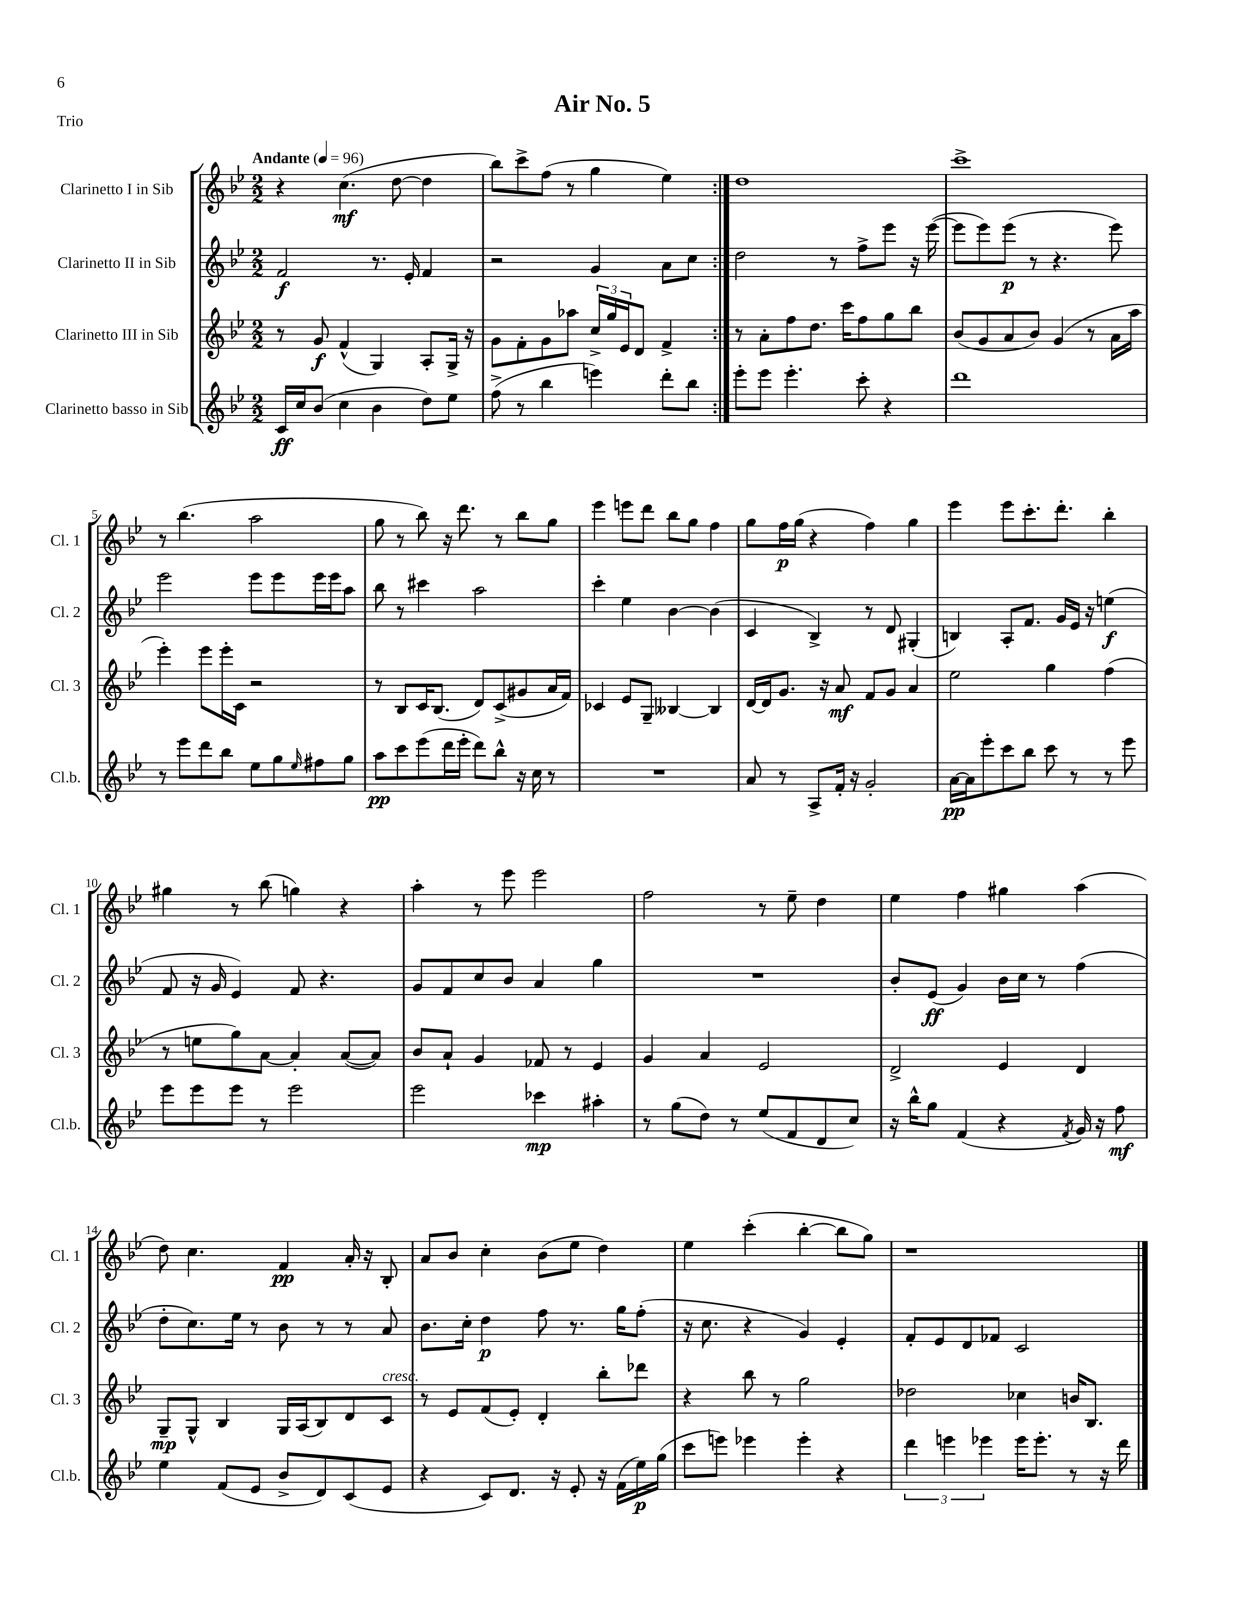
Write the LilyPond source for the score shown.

\header { title = "Air No. 5" piece = "Trio" }
<<
\new StaffGroup <<
\new Staff = "s0" \with { instrumentName = "Clarinetto I in Sib" shortInstrumentName = "Cl. 1" } {
    \clef treble \key bes \major \numericTimeSignature \time 2/2 \tempo "Andante" 4 = 96
    \repeat volta 2 { r4 c''4.\mf( d''8~ d''4 |
    bes''8) c'''8-> f''8( r8 g''4 ees''4) | }
    d''1 |
    c'''1-> |
    r8 bes''4.( a''2 |
    g''8 r8 bes''8) r16 d'''8. r8 bes''8 g''8 |
    ees'''4 e'''8 d'''8 bes''8 g''8 f''4 |
    g''8 f''16\p g''16( r4 f''4) g''4 |
    ees'''4 ees'''8 c'''8.-. d'''8.-. bes''4-. |
    gis''4 r8 bes''8( g''4) r4 |
    a''4-. r8 ees'''8 ees'''2 |
    f''2 r8 ees''8-- d''4 |
    ees''4 f''4 gis''4 a''4( |
    d''8) c''4. f'4\pp a'16-. r16 bes8-. |
    a'8 bes'8 c''4-. bes'8( ees''8 d''4) |
    ees''4 c'''4-.( bes''4~-. bes''8 g''8) |
    r1 \bar "|." |
}
\new Staff = "s1" \with { instrumentName = "Clarinetto II in Sib" shortInstrumentName = "Cl. 2" } {
    \clef treble \key bes \major \numericTimeSignature \time 2/2
    \repeat volta 2 { f'2\f r8. ees'16-. f'4 |
    r2 g'4 a'8 c''8 | }
    d''2 r8 f''8-> ees'''8 r16 ees'''16~( |
    ees'''8 ees'''8) ees'''8\p( r8 r4. ees'''8) |
    ees'''2 ees'''8 ees'''8 ees'''16 ees'''16 a''8 |
    bes''8 r8 cis'''4 a''2 |
    c'''4-. ees''4 bes'4~ bes'4( |
    c'4 bes4->) r8 d'8 gis4-.( |
    b4) a8-. f'8. g'16 ees'16 r16 e''4\f( |
    f'8 r16 g'16 ees'4) f'8 r4. |
    g'8 f'8 c''8 bes'8 a'4 g''4 |
    R1 |
    bes'8-. ees'8\ff( g'4) bes'16 c''16 r8 f''4( |
    d''8-. c''8.) ees''16 r8 bes'8 r8 r8 a'8 |
    bes'8. c''16-. d''4\p f''8 r8. g''16 f''8-.( |
    r16 c''8. r4 g'4) ees'4-. |
    f'8-. ees'8 d'8 fes'8 c'2 \bar "|." |
}
\new Staff = "s2" \with { instrumentName = "Clarinetto III in Sib" shortInstrumentName = "Cl. 3" } {
    \clef treble \key bes \major \numericTimeSignature \time 2/2
    \repeat volta 2 { r8 g'8\f f'4-^( g4) a8-. g16-> r16 |
    g'8 f'8-. g'8 aes''8 \tuplet 3/2 { c''16-> g''16 ees'16 } d'8 f'4-> | }
    r8 a'8-. f''8 d''8. c'''16 f''8 g''8 bes''8 |
    bes'8( g'8 a'8 bes'8) g'4( r8 a'16 a''16 |
    ees'''4-.) ees'''8 ees'''16-. c'16 r2 |
    r8 bes8 c'16 bes8.( d'8) c'8->( gis'8 a'16 f'16) |
    ces'4 ees'8 g8-- beses4~ beses4 |
    d'16~ d'16 g'8. r16 a'8\mf f'8 g'8 a'4 |
    ees''2 g''4 f''4( |
    r8 e''8 g''8) a'8~ a'4-. a'8~( a'8) |
    bes'8 a'8-! g'4 fes'8 r8 ees'4 |
    g'4 a'4 ees'2 |
    d'2-> ees'4 d'4 |
    g8--\mp g8-^ bes4 g16 a16( bes8) d'8 c'8^\markup { \italic "cresc." } |
    r8 ees'8 f'8( ees'8-.) d'4-. bes''8-. des'''8 |
    r4 bes''8 r8 g''2 |
    des''2 ces''4 b'16 bes8. \bar "|." |
}
\new Staff = "s3" \with { instrumentName = "Clarinetto basso in Sib" shortInstrumentName = "Cl.b." } {
    \clef treble \key bes \major \numericTimeSignature \time 2/2
    \repeat volta 2 { c'16\ff c''16 bes'8( c''4 bes'4 d''8) ees''8 |
    f''8->( r8 bes''4 e'''4) d'''8-. bes''8 | }
    ees'''8-. ees'''8 ees'''4.-. c'''8-. r4 |
    d'''1 |
    r8 ees'''8 d'''8 bes''8 ees''8 g''8 \grace { ees''16 } fis''8 g''8 |
    a''8\pp c'''8 ees'''8( d'''16 ees'''16-. d'''8) bes''8-^ r16 c''16 r8 |
    R1 |
    a'8 r8 a8-> f'16-. r16 g'2-. |
    a'16~\pp a'16 ees'''8-. c'''8 bes''8 c'''8 r8 r8 ees'''8 |
    ees'''8 ees'''8 ees'''8 r8 ees'''2 |
    ees'''2 ces'''4\mp ais''4-. |
    r8 g''8( d''8) r8 ees''8( f'8 d'8 c''8) |
    r16 bes''16-^ g''8 f'4( r4 \acciaccatura { f'8 } g'16) r16 f''8\mf |
    ees''4 f'8( ees'8 bes'8-> d'8) c'8( ees'8 |
    r4 c'8) d'8. r16 ees'8-. r16 f'16( ees''16\p) g''16( |
    c'''8 e'''8) ees'''4 ees'''4-. r4 |
    \tuplet 3/2 { d'''4 e'''4 ees'''4 } ees'''16 ees'''8.-. r8 r16 d'''16 \bar "|." |
}
>>
>>
